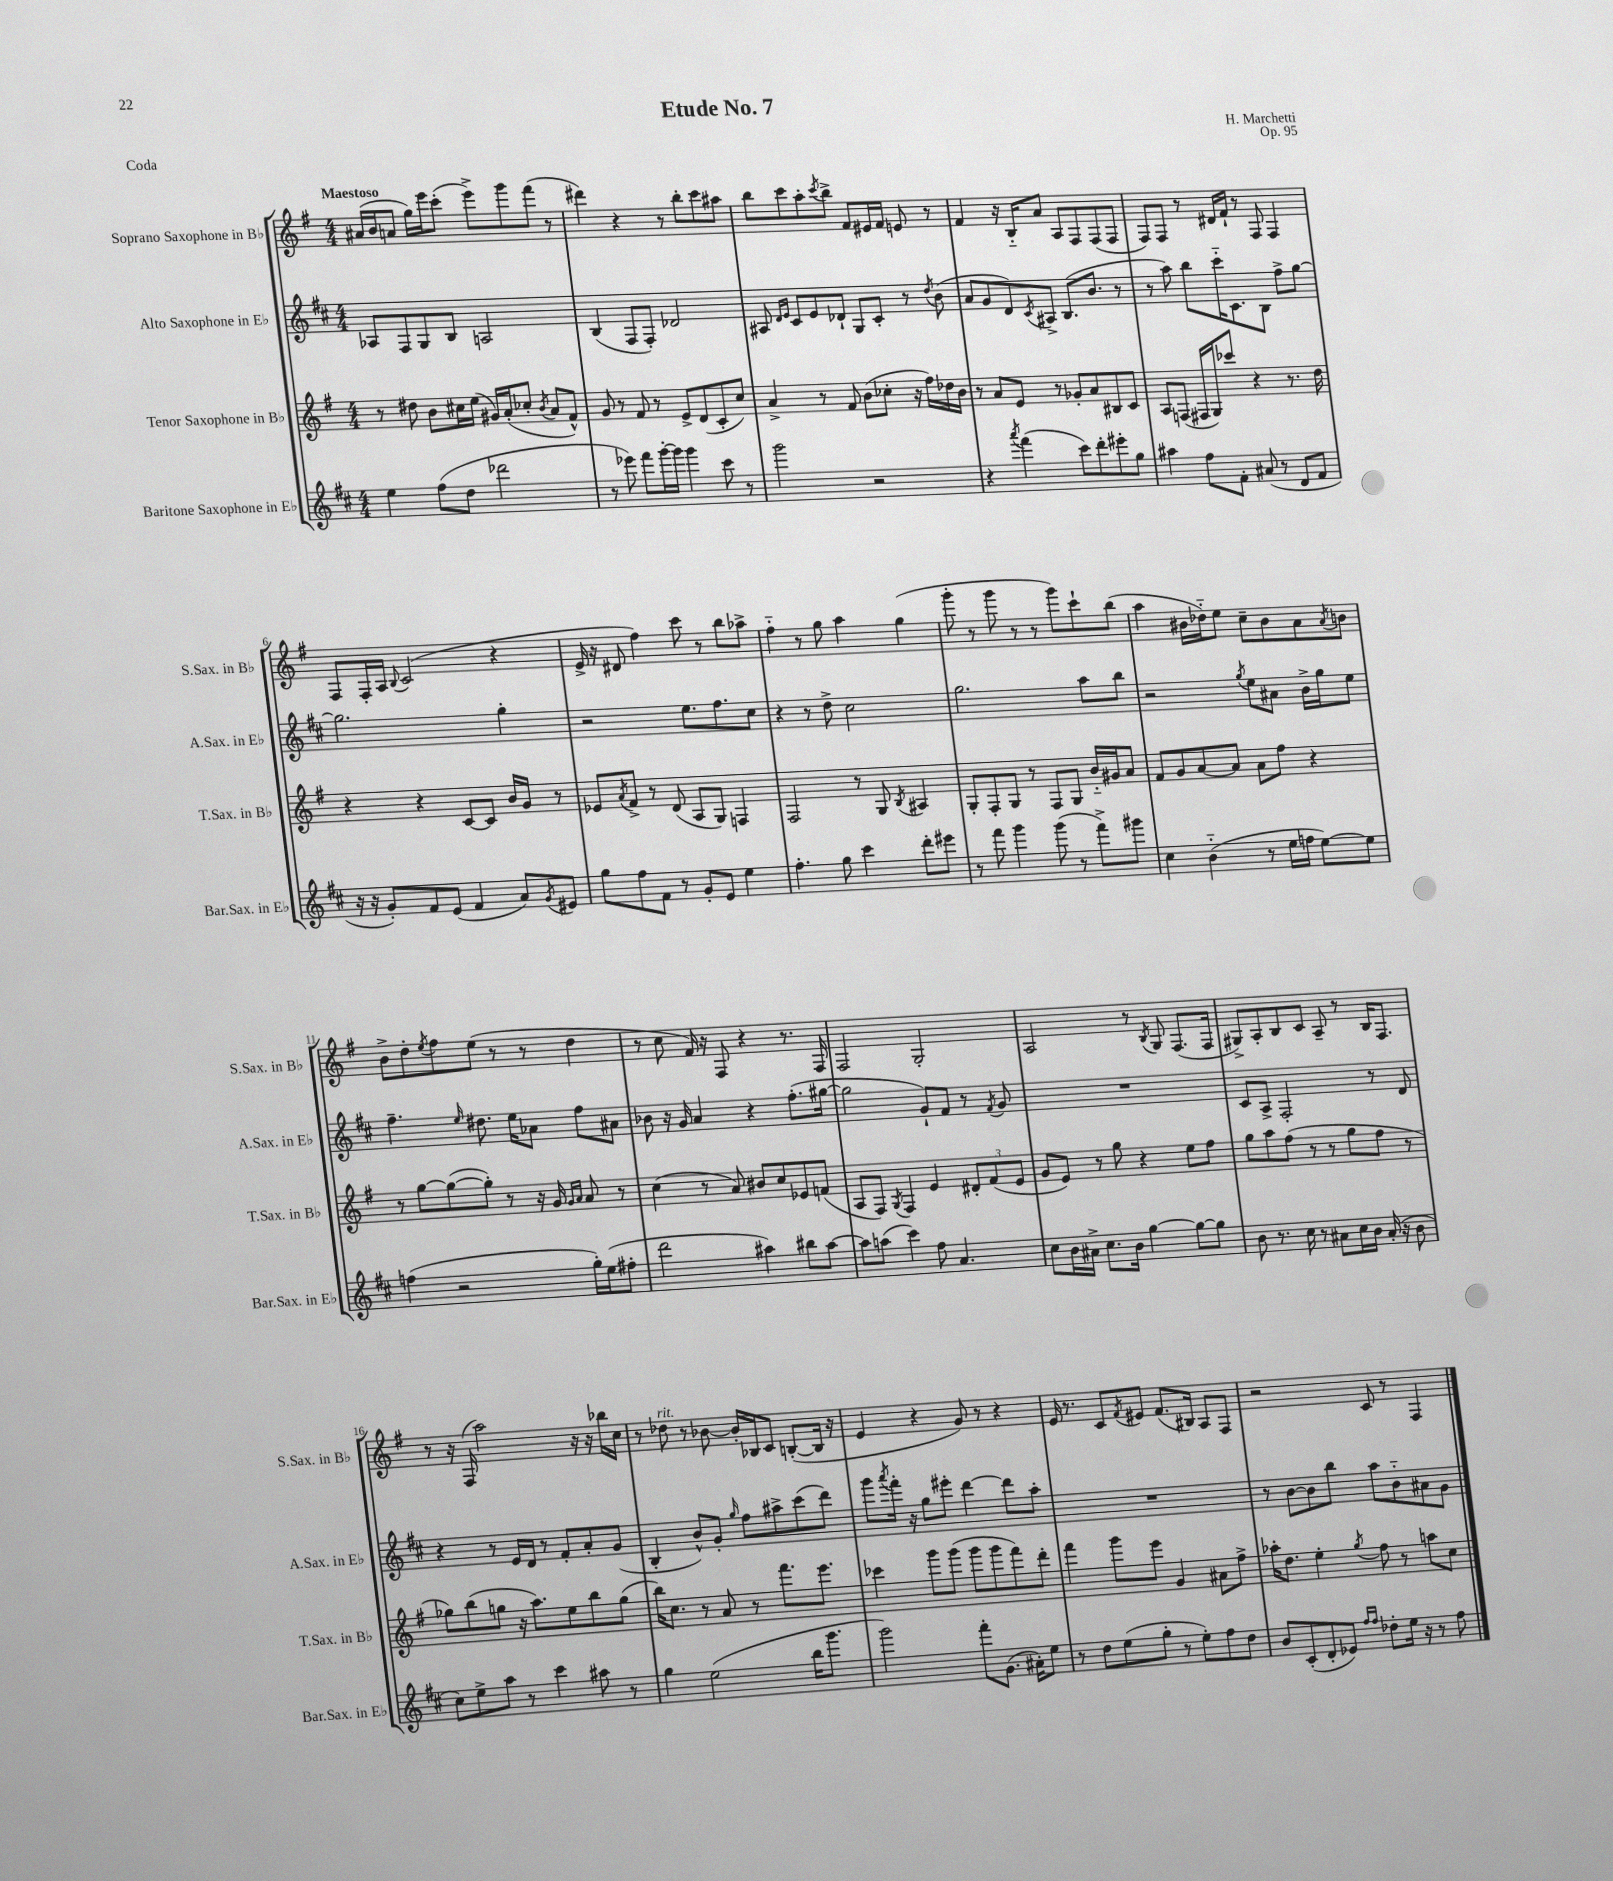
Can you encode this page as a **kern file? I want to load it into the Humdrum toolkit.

**kern	**kern	**kern	**kern
*staff4	*staff3	*staff2	*staff1
*clefG2	*clefG2	*clefG2	*clefG2
*k[f#c#]	*k[f#]	*k[f#c#]	*k[f#]
*M4/4	*M4/4	*M4/4	*M4/4
4ee	8r	8A-	(16a#
.	.	.	16b
.	8dd#	8F#	8a
(8ff#	8b	8G	16gg)
.	.	.	16eee
8dd	16cc#	8B	(8ccc'
.	(16ee	.	.
2ddd-	16g#)	2A	8eee^)
.	(16a'	.	.
.	8cc-'	.	8ggg
.	8qb	.	.
.	8a	.	(8fff#
.	8f#^^)	.	8r
=	=	=	=
8r	8g	(4B	4ddd#)
8eee-)	8r	.	.
8fff#	8f#	8F#	4r
[16ggg'	8r	8F#')	.
16ggg]	.	.	.
4ggg	8e^	2d-	8r
.	(8d	.	8bb'
8ccc#	8c'	.	8ccc
8r	8cc)	.	8aa#
=	=	=	=
2ggg	4a^	8A#	8bb
.	.	16qqd	.
.	.	16qqe	.
.	.	8c#	8ccc
.	8r	8e	8aa'
.	.	.	8qccc
.	8f#	8d-`	8bb^
2r	(8b	8G	8f#
.	8cc-'	8c#'	16e#
.	.	.	16f#
.	16r	8r	8e
.	16ff#)	.	.
.	.	8qdd	.
.	16dd-	(8b	8r
.	16b	.	.
=	=	=	=
4r	8r	8a	4f#
.	8a	8g	.
8qaaa	.	.	.
(4fff#	8e	8d)	16r
.	.	.	16B'~
.	.	8qc#	.
.	8r	8A#^	8a
8ccc#)	8g-'	(8.B	8A
8ddd'	8a	.	8F#
.	.	8.b	.
8eee#'	8B#	.	(8F#
8gg	8c	8r	8F#
=	=	=	=
4aa#	8A	8r	8F#)
.	(8F	8aa)	8F#
8ff#	16F#	8bb	8r
.	16G)	.	.
8f#'	8ccc-	16ccc#'~	16d#
.	.	8.c#	16f#`
(8a#	4r	.	8r
8r	.	8B	8F#
8d	8.r	8ff#^	4F#
8f#	.	[8gg	.
.	16dd	.	.
=	=	=	=
16r	4r	2.gg]	8F#
16r	.	.	.
8g')	.	.	16F#'
.	.	.	16A
.	.	.	8qqB
8f#	4r	.	(2c
(8e	.	.	.
4f#	[8c	.	.
.	8c]	.	.
8a)	16b	4gg'	4r
.	16g	.	.
8qg	.	.	.
8e#	8r	.	.
=	=	=	=
8gg	8e-	2r	16e^
.	.	.	16r
.	8qa	.	.
8ff#	8f#^	.	8d#
8f#	8r	.	4ff#)
8r	(8d	.	.
8g'	8A	8.ee	8ccc
8e	8G)	.	8r
.	.	8.ff#	.
4ee	4F	.	8bb
.	.	8cc#	8aa-^
=	=	=	=
4.ff#'	2F#	4r	4ff#'~
.	.	8r	8r
8gg	.	8dd^	8gg
4ccc#	8r	2cc#	4aa
.	8G	.	.
.	8qB	.	.
8ddd'	4A#	.	(4gg
8eee#	.	.	.
=	=	=	=
8r	8G'	2.gg	8ggg'
8fff#	8F#'	.	8r
4ggg	8G	.	8ggg
.	8r	.	8r
(8ggg	8F#	.	8r
8r	8G	.	8ggg)
8fff#^)	16b'~	8aa	8ccc`
.	16g#	.	.
8ggg#	8a	8bb	(8bb
=	=	=	=
4cc#	8f#	2r	4aa
.	8g	.	.
(4b'~	[8a	.	16b#
.	.	.	16dd-'~)
.	8a]	.	8ee
.	.	8qgg	.
8r	8a	8ee	8cc~
16ee	8ff#	8a#	8b#
16ff	.	.	.
[8ee)	4r	16b^	8a
.	.	16gg	.
.	.	.	8qa
8ee]	.	8ee	8b
=	=	=	=
(4ff	8r	4.ff#~	8b^
.	[8gg	.	8dd'
.	.	.	8qee
2r	(8gg_	.	8ff#
.	.	16qqee	.
.	8gg'])	8.dd#	(8ee
.	8r	.	8r
.	.	16ee	.
.	16r	8a-	8r
.	16g	.	.
.	16qqg	.	.
.	16qqa	.	.
16gg')	8a	8ff#	4dd
(16ee	.	.	.
8ff#'	8r	8a#	.
=	=	=	=
2ddd	(4cc	8b-	8r
.	.	16r	8cc
.	.	16g	.
.	8r	4a	16f#)
.	.	.	16r
.	8a)	.	8F#
4aa#)	8b#	4r	4r
.	8cc	.	.
8bb#	8e-	(8.ff#'	8.r
[8aa#	(8f	.	.
.	.	[16gg#	16F#
=	=	=	=
8aa#]	8A	2gg#]	2F#
(8aa	8F#)	.	.
.	8qG	.	.
4ccc#)	4F#	.	.
8ff#	4e	8g`)	2G'
4.a	.	8f#	.
.	12d#'	8r	.
.	(12f#	.	.
.	.	8qf#	.
.	.	8g	.
.	12e	.	.
=	=	=	=
8cc#	8g	1r	2A
16b	8e)	.	.
16a#^	.	.	.
8.cc#	8r	.	.
.	8gg	.	.
16b	.	.	.
[4gg	4r	.	8r
.	.	.	8qB
.	.	.	8G
8gg_	8ee	.	(8.F#
8gg]	8ff#	.	.
.	.	.	16F#
=	=	=	=
8b	8gg	8c#	8G#^)
8.r	8aa	8A^	8A'
.	(8ff#	2F#'	8B
16cc#	.	.	.
8r	8r	.	8c
8a#	8r	.	8A~
16cc#	8gg	.	8r
16b	.	.	.
(16a#'	8ff#	8r	16B
16r	.	.	8.F#
8b	8r	8d	.
=	=	=	=
8cc#)	8gg-)	4r	8r
8ee^	(8bb	.	16r
.	.	.	(16F#
8aa	8gg	8r	2aa)
8r	16r	16e	.
.	8.aa)	16d	.
4ccc#	.	8r	.
.	8ee	8f#'	.
8aa#	8bb	8a'	16r
.	.	.	16r
8r	(8gg	(8g	16bb-
.	.	.	16cc
=	=	=	=
4gg	16bb)	4B'	8r
.	8.cc	.	.
.	.	.	8dd-
(2ee	8r	8b^^)	8r
.	8a	8g'	[8b-
.	.	16qqgg	.
.	8r	8ff#	16b-']
.	.	.	16B-
.	8.fff#	8aa#^	8c
16bb	.	(8ccc#	([8B'
8.ggg	8.eee	.	.
.	.	8ddd)	16B]
.	.	.	16r
=	=	=	=
2ggg)	4ccc-	8ggg	4e
.	.	8qaaa	.
.	.	16fff#'	.
.	.	16r	.
.	8ggg	8gg	4r
.	(8ggg	8eee#'	.
8fff#'	8ggg	[4ddd	8g)
(8.g	8ggg	.	8r
.	8fff#)	8ddd]	4r
16a#')	.	.	.
8ee	8ddd'	8aa'	.
=	=	=	=
8r	4fff#	1r	16e
.	.	.	8.r
8dd	.	.	.
(8ee	8ggg	.	8c
.	.	.	8qf#
8gg'	8eee	.	8e#
8r	4g	.	(8.f#
8ee')	.	.	.
.	.	.	16B#)
8ff#	8a#	.	8A
8dd	8ff#^	.	8F#
=	=	=	=
8b	16aa-'	8r	2r
.	8.dd	.	.
(8c#'	.	[8b	.
8d'	4ee'	8b]	.
8e-)	.	8bb	.
16qqff#	.	.	.
16qqff#	8qgg	.	.
8dd-'	8ff#	8aa	8c
16ee	8r	8b'~	8r
16r	.	.	.
8r	8aa	8a#	4F#
8ff#	8cc	8g	.
==	==	==	==
*-	*-	*-	*-
